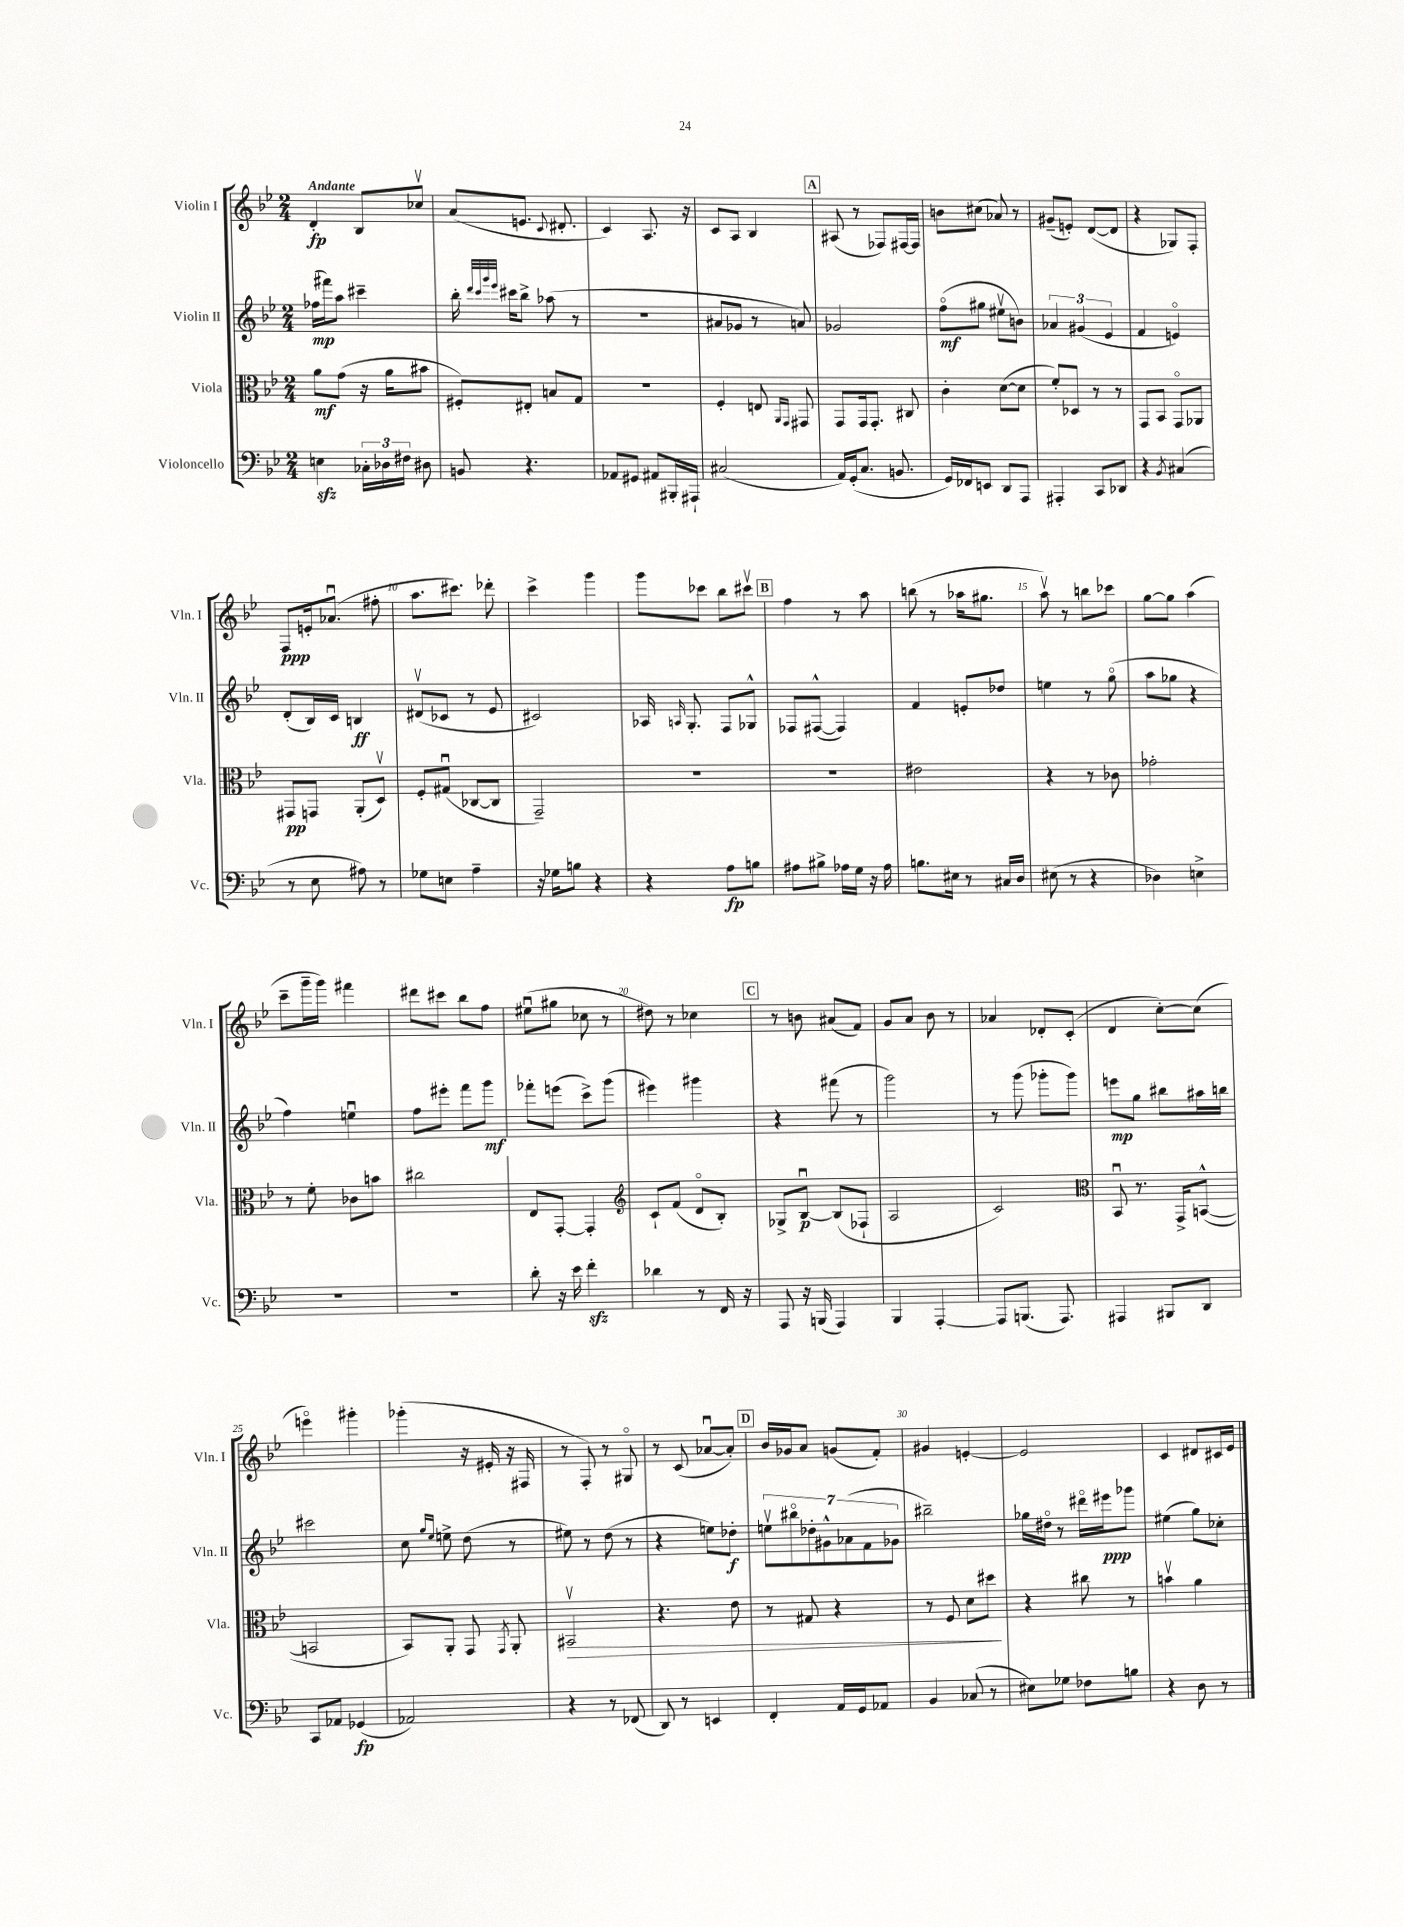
<<
\new StaffGroup <<
\new Staff = "s0" \with { instrumentName = "Violin I" shortInstrumentName = "Vln. I" } {
    \clef treble \key bes \major \numericTimeSignature \time 2/4 \tempo "Andante"
    \autoBeamOff d'4-.\fp bes8[ ces''8]\upbow |
    a'8[( e'8.] \appoggiatura { c'8 } dis'8.-. |
    c'4) a8. r16 |
    c'8[ a8] bes4 |
    \mark \markup { \box "A" } ais8( r8 fes8[) fis16~ fis16] |
    b'8[ cis''8]( aes'8) r8 |
    gis'8[--( e'8]-.) d'8[~( d'8] |
    r4 ges8[) f8]-. |
    f8[\ppp e'16-. aes'8.]\downbow( fis''8-. |
    a''8.[ cis'''8.]) des'''8-. |
    c'''4-> g'''4 |
    g'''8[ ces'''8] bes''8[ cis'''8]\upbow |
    \mark \markup { \box "B" } f''4 r8 a''8 |
    b''8( r8 aes''16[ gis''8.] |
    a''8\upbow) r8 b''8[ ces'''8] |
    g''8[~ g''8] a''4( |
    c'''8[-- g'''16-- g'''16]) fis'''4 |
    dis'''8[ cis'''8] bes''8[ f''8] |
    eis''8[\downbow( gis''8] ces''8 r8 |
    dis''8) r8 ces''4 |
    \mark \markup { \box "C" } r8 b'8 ais'8[( f'8]) |
    g'8[ a'8] bes'8 r8 |
    aes'4 des'8[-. c'8]-.( |
    d'4 c''8[~-.) c''8]( |
    e'''4\flageolet) gis'''4-. |
    ges'''4-.( r16 eis'16-. r16 fis16 |
    r8 f8-.) r8 gis8\flageolet |
    r8 c'8( aes'8[~\downbow aes'8]-.) |
    \mark \markup { \box "D" } bes'16[ ges'16 a'8] g'8[( f'8]-.) |
    gis'4 e'4~-. |
    e'2 |
    c'4 dis'8[ cis'16 ees'16] \bar "|." |
}
\new Staff = "s1" \with { instrumentName = "Violin II" shortInstrumentName = "Vln. II" } {
    \clef treble \key bes \major \numericTimeSignature \time 2/4
    \autoBeamOff fes''16[\mp( fis'''16) a''8] cis'''4-- |
    bes''16-. \grace { d'''32[ c'''32 g'''32 ees'''32] } cis'''16[ bes''8]-> aes''8( r8 |
    R2 |
    ais'8[ ges'8] r8 a'8) |
    \mark \markup { \box "A" } ges'2 |
    f''8[\flageolet\mf( gis''8] eis''8[\upbow b'8]) |
    \tuplet 3/2 { aes'4 gis'4( ees'4 } |
    f'4 e'4\flageolet) |
    d'8[-.( bes16) c'16] b4\ff |
    dis'8[\upbow( ces'8] r8 ees'8 |
    cis'2) |
    aes16 \grace { a16 } g8.-. f8[ ges8]-^ |
    \mark \markup { \box "B" } fes8[ fis8]~-^( fis4) |
    f'4 e'8[-. des''8] |
    e''4 r8 g''8\flageolet( |
    a''8[ ges''8] r4 |
    f''4) e''4\downbow |
    f''8[ eis'''8]-. f'''8[ g'''8]\mf |
    fes'''8[-. e'''8]( c'''8[->) g'''8]( |
    eis'''4) gis'''4 |
    \mark \markup { \box "C" } r4 fis'''8( r8 |
    g'''2) |
    r8 g'''8( ges'''8[-. ges'''8]) |
    e'''8[\mp g''8] bis''8[ ais''16 b''16] |
    cis'''2 |
    c''8 \grace { g''16[ ees''16] } e''8-> d''8( r8 |
    eis''8) r8 d''8( r8 |
    r4 e''8[) des''8]-.\f |
    \mark \markup { \box "D" } \tuplet 7/4 { e''8[\upbow bis''8\flageolet des''8-. gis'8-^ aes'8( f'8 ges'8] } |
    bis''2--) |
    ges''16[ dis''16]\flageolet r8 dis'''16[\flageolet eis'''16\ppp ges'''8] |
    eis''4( g''8[) ces''8]-. \bar "|." |
}
\new Staff = "s2" \with { instrumentName = "Viola" shortInstrumentName = "Vla." } {
    \clef alto \key bes \major \numericTimeSignature \time 2/4
    \autoBeamOff a'8[\mf g'8]( r16 a'16[ bis'8] |
    fis8[-.) eis8]-. b8[ g8] |
    R2 |
    f4-. e8 \grace { a,16[ g,16] } gis,8 |
    \mark \markup { \box "A" } g,8[ g,16 g,8.]-. cis8 |
    c'4-. d'8[~( d'8] |
    f'8[-.) des8] r8 r8 |
    g,8[ bes,8] g,8[\flageolet aes,8] |
    gis,8[\pp g,8] a,8[-.( d8]\upbow) |
    f8[-. gis8]\downbow( ces8[~ ces8] |
    g,2--) |
    R2 |
    \mark \markup { \box "B" } R2 |
    eis'2 |
    r4 r8 ces'8 |
    ges'2-. |
    r8 f'8-. ces'8[ b'8] |
    cis''2 |
    ees8[ g,8]~-. g,4-. |
    \clef treble c'8[-! f'8]( d'8[\flageolet bes8]-.) |
    \mark \markup { \box "C" } ges8[-> bes8]~\downbow\p bes8[( fes8]-! |
    a2 |
    c'2) |
    \clef alto bes,8\downbow r8. g,16[-> b,8]~-^( |
    b,2 |
    bes,8[) a,8]-. g,8 \acciaccatura { g,8 } a,8-. |
    bis,2\upbow\> |
    r4. ees'8 |
    \mark \markup { \box "D" } r8 gis8 r4 |
    r8 f8 d'8[ dis''8]\! |
    r4 cis''8 r8 |
    b'4\upbow a'4 \bar "|." |
}
\new Staff = "s3" \with { instrumentName = "Violoncello" shortInstrumentName = "Vc." } {
    \clef bass \key bes \major \numericTimeSignature \time 2/4
    \autoBeamOff e4\sfz \tuplet 3/2 { ces16[-. des16 fis16] } dis8 |
    b,8 r4. |
    aes,8[ gis,8] ais,8[ bis,,16-. ais,,16]-! |
    cis2( |
    \mark \markup { \box "A" } a,16[) g,16-.( c8.] b,8. |
    g,16[) fes,16 e,8] d,8[ a,,8] |
    ais,,4-. c,8[ des,8] |
    r4 \acciaccatura { bes,8 } cis4( |
    r8 ees8 ais8) r8 |
    ges8[ e8] a4-- |
    r16 ges16[ b8] r4 |
    r4 a8[\fp b8] |
    \mark \markup { \box "B" } ais8[ bis8]-> aes16[ g16] r16 aes16 |
    b8.[ eis16] r8 cis16[ d16] |
    eis8( r8 r4 |
    des4) e4-> |
    R2 |
    R2 |
    d'8-. r16 ees'16 f'4-.\sfz |
    des'4 r8 f,16 r16 |
    \mark \markup { \box "C" } a,,8 r16 b,,16( a,,4) |
    bes,,4 a,,4~-. |
    a,,8[ b,,8.]( a,,8.) |
    ais,,4 bis,,8[ d,8] |
    c,8[ aes,8] ges,4\fp( |
    aes,2) |
    r4 r8 fes,8( |
    d,8) r8 e,4 |
    \mark \markup { \box "D" } f,4-. a,16[ g,16 aes,8] |
    bes,4 ces8( r8 |
    eis8[) ges8] fes8[ b8] |
    r4 d8 r8 \bar "|." |
}
>>
>>
\layout { \context { \Score \override BarNumber.break-visibility = ##(#f #t #t) barNumberVisibility = #(every-nth-bar-number-visible 5) } }
